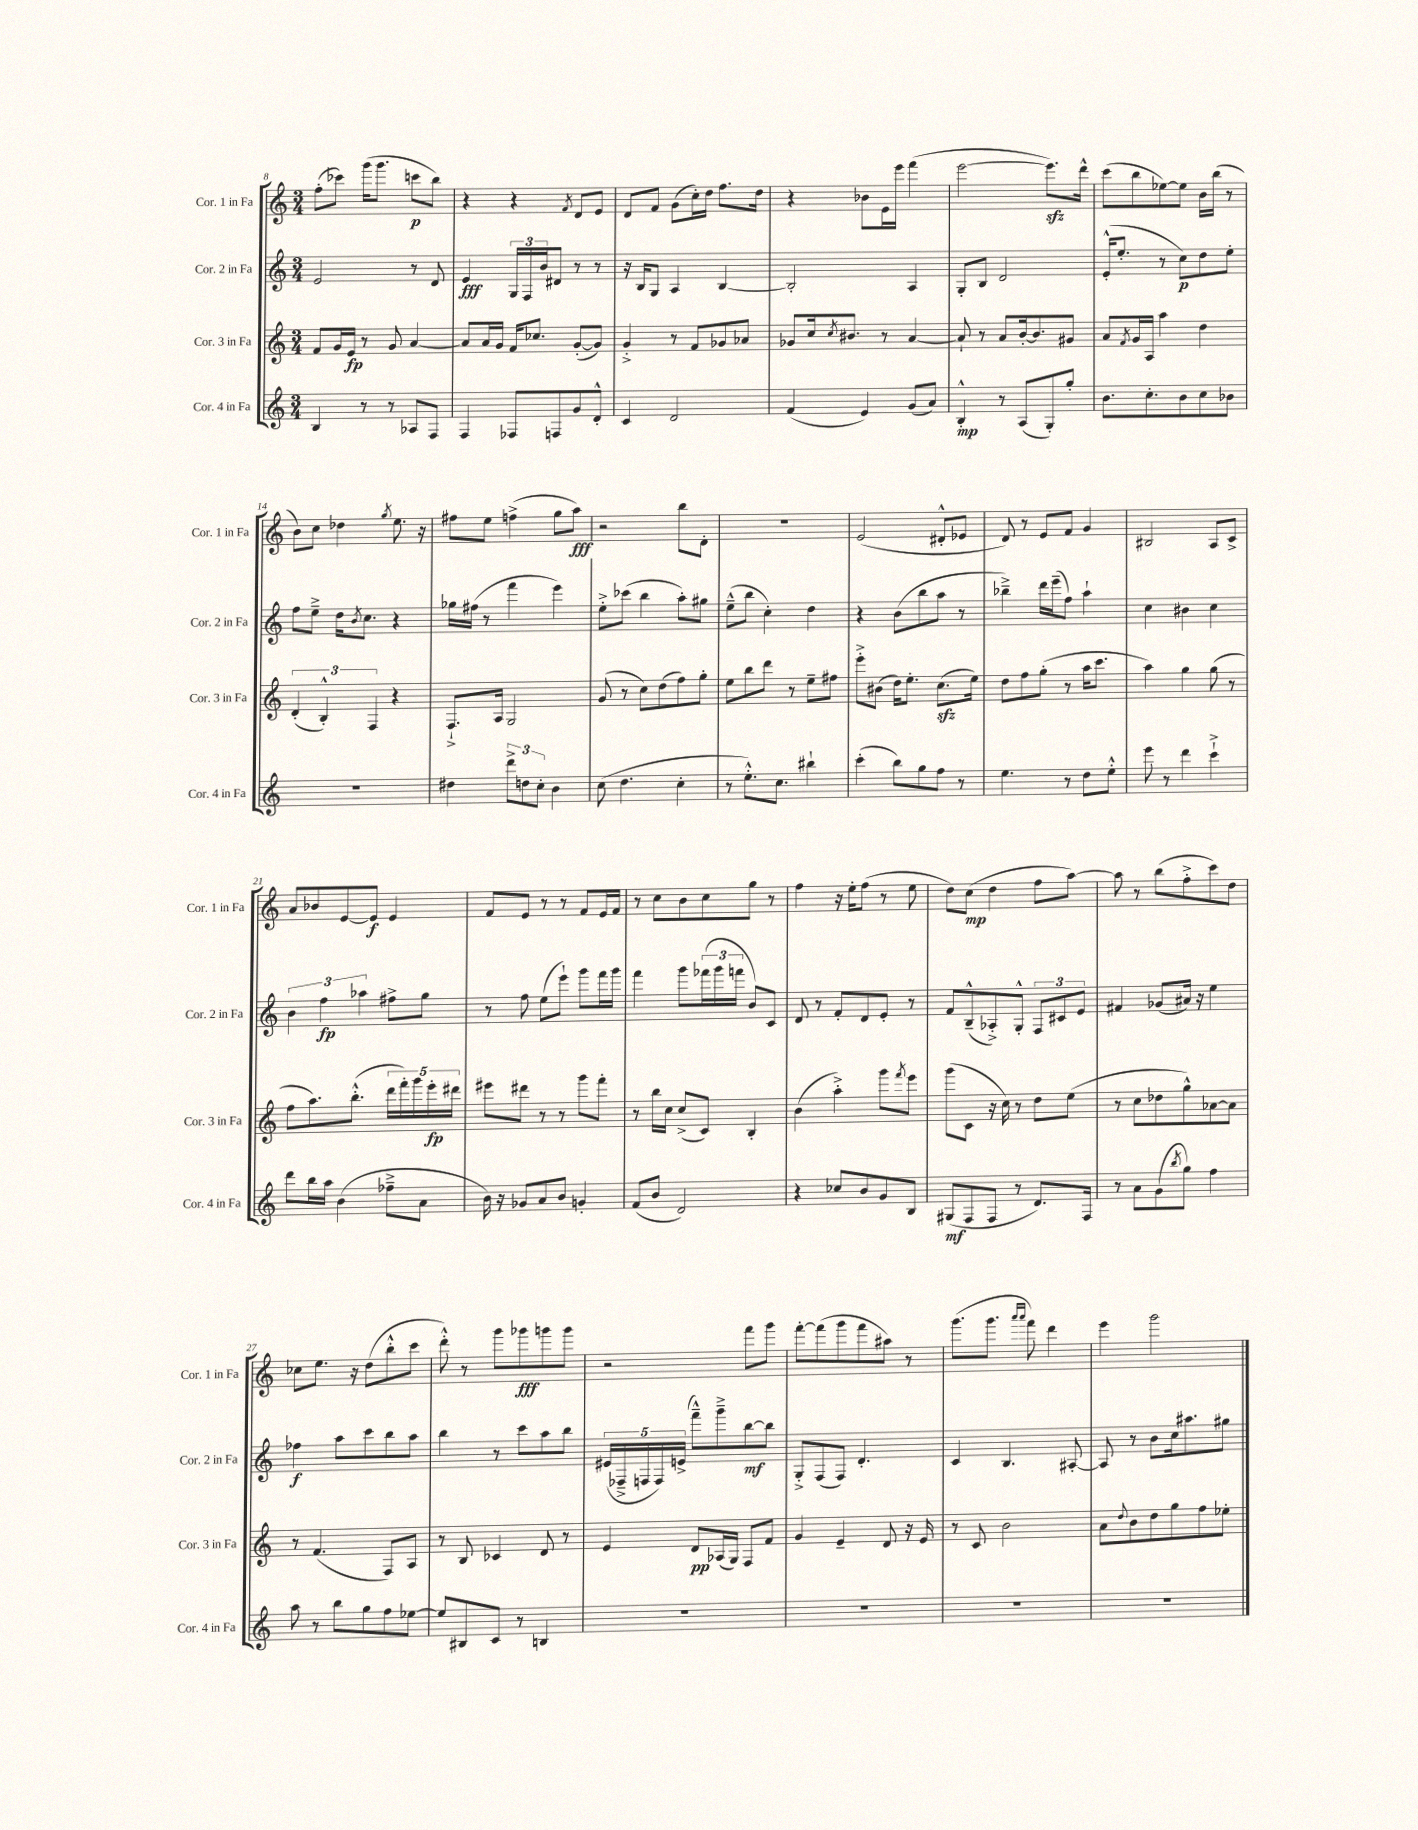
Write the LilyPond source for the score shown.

<<
\new StaffGroup <<
\new Staff = "s0" \with { instrumentName = "Cor. 1 in Fa" shortInstrumentName = "Cor. 1 in Fa" } {
    \clef treble \key c \major \numericTimeSignature \time 3/4
    f''8-.( ces'''8) g'''16( g'''8. c'''8\p b''8) |
    r4 r4 \acciaccatura { f'8 } d'8 e'8 |
    d'8 f'8 g'8( c''16-.) d''16 f''8. d''16 |
    r4 bes'8 e'16 e'''16 f'''4( |
    e'''2~ e'''8.\sfz) d'''16-^ |
    c'''8( b''8 ees''8~) ees''8 b'16 b''16( r8 |
    b'8) c''8 des''4 \acciaccatura { g''8 } e''8. r16 |
    fis''8 e''8 f''4->( g''8 a''8\fff) |
    r2 b''8 d'8-. |
    R2. |
    e'2( dis'8-.-^ ees'8 |
    d'8) r8 e'8 f'8 g'4 |
    bis2 a8 c'8-> |
    a'8 bes'8 e'8~ e'8\f e'4 |
    f'8 e'8 r8 r8 f'8 e'16 f'16 |
    r8 c''8 b'8 c''8 g''8 r8 |
    f''4 r16 e''16-. f''8( r8 e''8 |
    d''8) c''8\mp( d''4 f''8 a''8~) |
    a''8 r8 b''8( f''8-.-> c'''8) d''8 |
    ces''8 e''8. r16 d''8( b''8-.-^ c'''8 |
    d'''8-.-^) r8 g'''8 ges'''8\fff g'''8 g'''8 |
    r2 f'''8 g'''8 |
    f'''8~-. f'''8( g'''8 f'''8 ais''8) r8 |
    g'''8.( g'''8. \grace { a'''16 a'''16 } f'''8) d'''4 |
    e'''4 g'''2 \bar "|." |
}
\new Staff = "s1" \with { instrumentName = "Cor. 2 in Fa" shortInstrumentName = "Cor. 2 in Fa" } {
    \clef treble \key c \major \numericTimeSignature \time 3/4
    e'2 r8 d'8 |
    e'4\fff \tuplet 3/2 { g16 f16 b'16 } dis'8 r8 r8 |
    r16 b16 g8 a4 b4~ |
    b2-. a4 |
    g8-. b8 d'2 |
    e'16-.-^( e''8.-. r8 c''8\p) d''8 e''8-. |
    f''8 e''8---> d''16 \acciaccatura { b'8 } c''8. r4 |
    ges''16 fis''16( r8 f'''4 e'''4) |
    e''8-.-> ces'''8( b''4 a''8-.) gis''8 |
    e''8---^( b''8 c''4-.) d''4 |
    r4 b'8( b''8 a''8 r8 |
    bes''4--->) d'''16 e'''16--( f''8) a''4-! |
    c''4 bis'4 c''4 |
    \tuplet 3/2 { b'4 f''4\fp aes''4 } fis''8-> g''8 |
    r8 f''8 e''8( e'''8-!) g'''8 f'''16 g'''16 |
    f'''4 g'''8 \tuplet 3/2 { fes'''16( g'''16 f'''16 } b'8) c'8 |
    d'8 r8 f'8-. d'8 e'8-. r8 |
    f'8 b8---^( aes8-.->) g8-.-^ \tuplet 3/2 { f8 cis'8 e'8 } |
    fis'4 ges'8( ais'16) r16 e''4 |
    fes''4\f a''8 c'''8 b''8 a''8 |
    b''4 r8 c'''8 a''8 b''8 |
    \tuplet 5/4 { eis'16( fes16---> f16 f16) e'16->( } f'''8---^) g'''8---> b''8~\mf b''8 |
    g8-.-> f8( f8) d'4.-. |
    c'4 b4. ais8~-. |
    ais8 r8 b'8 c''16 ais''8. gis''8 \bar "|." |
}
\new Staff = "s2" \with { instrumentName = "Cor. 3 in Fa" shortInstrumentName = "Cor. 3 in Fa" } {
    \clef treble \key c \major \numericTimeSignature \time 3/4
    f'8 g'16 e'16\fp r8 g'8 a'4~ |
    a'8 a'16 g'16 f'16 ces''8. g'8~-.( g'8) |
    g'4-.-> r8 f'8 ges'8 aes'8 |
    ges'8 c''16 \acciaccatura { c''8 } bis'8. r8 a'4~ |
    a'8-! r8 a'8 b'16~-. b'8. gis'8 |
    a'8 \acciaccatura { f'8 } g'16 a16 a''4 d''4 |
    \tuplet 3/2 { d'4-.( b4-.-^) f4 } r4 |
    f8.-!-> a16 g2 |
    g'8( r8 c''8) d''8( f''8) g''8-. |
    e''8 b''8 d'''8 r8 e''8-- fis''8 |
    e'''8-.-> bis'8( d''16) e''8.-. c''8.\sfz( e''16) |
    d''8 f''8 g''8-.( r8 a''16 c'''8. |
    a''4) g''4 g''8( r8 |
    f''8 a''8.) b''8.-.-^( \tuplet 5/4 { d'''16 f'''16-.) g'''16 e'''16-.\fp dis'''16 } |
    eis'''8 dis'''8 r8 r8 g'''8 f'''8-. |
    r8 b''16 c''16 c''8->( c'8) b4-. |
    b'4( a''4-.->) g'''8 \acciaccatura { f'''8 } e'''8 |
    g'''8( c'8 r16 c''16) r8 d''8 e''8( |
    r8 c''8 des''8 g''8-^) aes'8~ aes'8 |
    r8 f'4.( f8) a8 |
    r8 b8 ces'4 d'8 r8 |
    e'4 d'8\pp aes16( g16) f8 f'8 |
    g'4 e'4-- d'8 r16 e'16 |
    r8 c'8 b'2 |
    a'8 \appoggiatura { d''8 } b'8 d''8 g''8 f''8 ees''8-. \bar "|." |
}
\new Staff = "s3" \with { instrumentName = "Cor. 4 in Fa" shortInstrumentName = "Cor. 4 in Fa" } {
    \clef treble \key c \major \numericTimeSignature \time 3/4
    b4 r8 r8 aes8 f8 |
    f4 fes8 f8 g'8 d'8-.-^ |
    c'4 d'2 |
    f'4( e'4) g'8( a'8) |
    b4-.-^\mp r8 a8( g8-.) g''8-. |
    b'8. c''8.-. b'8 c''8 bes'8 |
    R2. |
    dis''4 \tuplet 3/2 { d'''8-> d''8 c''8-. } b'4 |
    c''8( d''4. c''4-. |
    r8 e''8.-.-^) c''8. bis''4-! |
    c'''4-.( b''8) g''8 f''8 r8 |
    e''4. r8 d''8 e''8-.-^ |
    e'''8 r8 d'''4 c'''4-!-> |
    d'''8 b''16 a''16 b'4( fes''8---> a'8 |
    b'16) r16 ges'8 a'8 b'8 g'4-. |
    f'8( b'8 d'2) |
    r4 ces''8 b'8 g'8 b8 |
    gis8\mf( f8 f8 r8 d'8.) f16 |
    r8 a'8 g'8( \acciaccatura { b''8 } g''8) f''4 |
    a''8 r8 b''8 g''8 f''8 ees''8~ |
    ees''8 bis8 c'8 r8 b4 |
    R2. |
    R2. |
    R2. |
    R2. \bar "|." |
}
>>
>>
\layout { \context { \Score currentBarNumber = #8 } }
